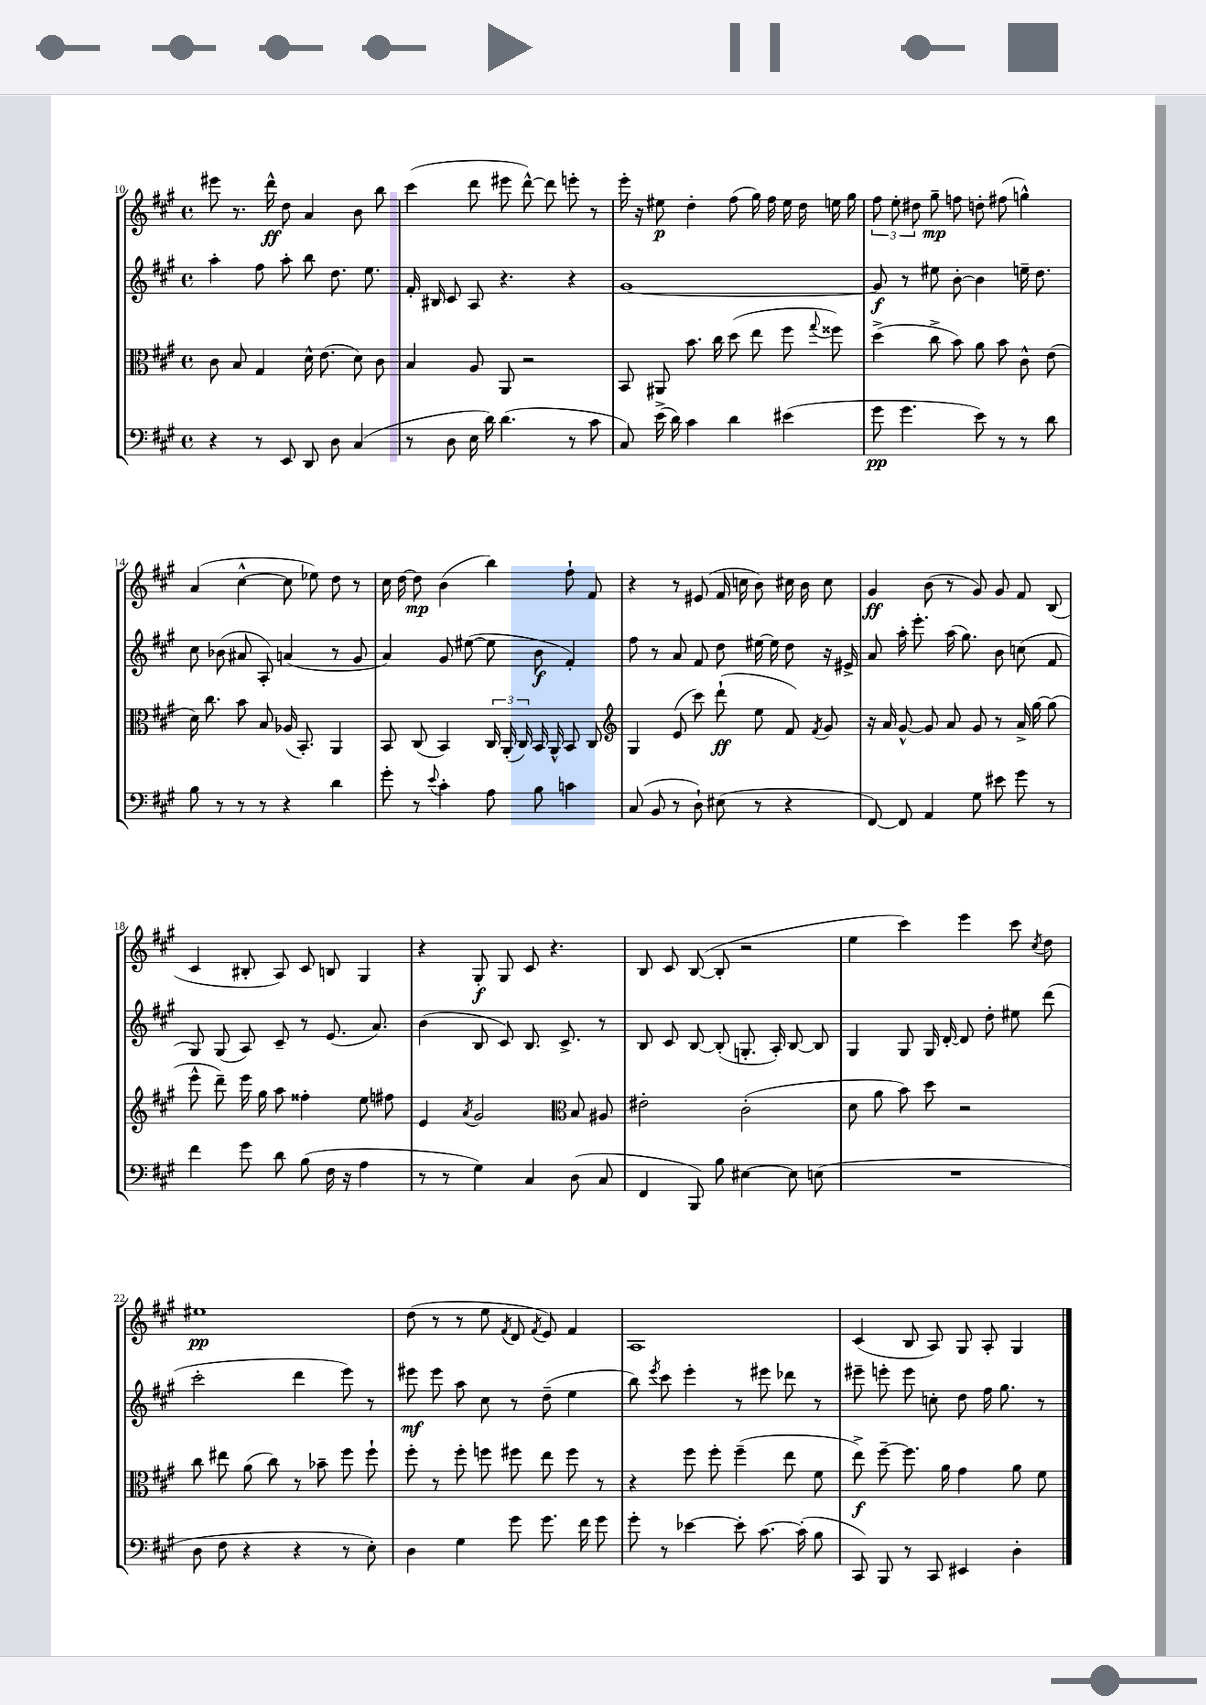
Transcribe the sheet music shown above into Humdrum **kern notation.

**kern	**dynam	**kern	**dynam	**kern	**dynam	**kern	**dynam
*part4	*part4	*part3	*part3	*part2	*part2	*part1	*part1
*staff4	*staff4	*staff3	*staff3	*staff2	*staff2	*staff1	*staff1
*clefF4	*	*clefC3	*	*clefG2	*	*clefG2	*
*k[f#c#g#]	*	*k[f#c#g#]	*	*k[f#c#g#]	*	*k[f#c#g#]	*
*M4/4	*	*M4/4	*	*M4/4	*	*M4/4	*
*met(c)	*	*met(c)	*	*met(c)	*	*met(c)	*
=10	=10	=10	=10	=10	=10	=10	=10
4r	.	8c#\	.	4aa'\	.	8eee#X\	.
.	.	8B/	.	.	.	8.r	.
8r	.	4G#/	.	8ff#\	.	.	.
.	.	.	.	.	.	16ddd^^\	ff
8EE/	.	.	.	8aa'\	.	8dd\	.
8DD/	.	16d^^\	.	8bb\	.	4a/	.
.	.	(8.e\	.	.	.	.	.
8D\	.	.	.	8.dd\	.	.	.
(4C#/	.	8d\)	.	.	.	8b\	.
.	.	.	.	8.ee\	.	.	.
.	.	8c#\	.	.	.	8bb\	.
=11	=11	=11	=11	=11	=11	=11	=11
8r	.	4B/	.	16f#'/	.	(4ccc#\	.
.	.	.	.	16B#X/	.	.	.
8D\	.	.	.	8c#/	.	.	.
16E\	.	8A/	.	8A/	.	8ddd\	.
16d\)	.	.	.	.	.	.	.
(4.d\	.	8AA/	.	4.r	.	8eee#X\	.
.	.	2r	.	.	.	[8ddd^^\)	.
.	.	.	.	.	.	8ddd\]	.
8r	.	.	.	4r	.	8eeen'\	.
8c#\	.	.	.	.	.	8r	.
=12	=12	=12	=12	=12	=12	=12	=12
8C#/)	.	8BB/	.	[1g#	.	16eee'\	.
.	.	.	.	.	.	16r	.
(16e^\	.	8AA#X/	.	.	.	8ee#X\	p
16d\)	.	.	.	.	.	.	.
4c#\	.	8.b\	.	.	.	4dd'\	.
.	.	16cc#\	.	.	.	.	.
4d\	.	(8dd\	.	.	.	(8ff#\	.
.	.	8ee\	.	.	.	16gg#\)	.
.	.	.	.	.	.	16ff#\	.
(4e#X\	.	8ff#\	.	.	.	16ee#\	.
.	.	.	.	.	.	16dd\	.
.	.	8qqgg#/	.	.	.	.	.
.	.	8ff##X\)	.	.	.	16een\	.
.	.	.	.	.	.	16gg#\	.
=13	=13	=13	=13	=13	=13	=13	=13
8g#\	pp	(4dd^\	.	8g#/]	f	12ff#\	.
.	.	.	.	.	.	12ee'\	.
4.g#\	.	.	.	8r	.	.	.
.	.	.	.	.	.	12dd#X\	.
.	.	8cc#^\	.	8ee#X\	.	8gg#~\	mp
.	.	8b\)	.	[8b'\	.	8ffn\	.
8e\)	.	8a\	.	4b\]	.	8ddn'\	.
8r	.	8b\	.	.	.	(8ff#X\	.
8r	.	8c#^^\	.	16een~\	.	4ggn^^\)	.
.	.	.	.	8.dd\	.	.	.
8d\	.	(8e\	.	.	.	.	.
!!LO:LB:g=z
=14	=14	=14	=14	=14	=14	=14	=14
8B\	.	16d\)	.	8cc#\	.	(4a/	.
.	.	8.cc#\	.	.	.	.	.
8r	.	.	.	(8b-X\	.	.	.
8r	.	8b\	.	8a#X/	.	[4cc#^^\	.
8r	.	8B/	.	8A'/)	.	.	.
4r	.	(16A-X/	.	(4an/	.	8cc#\]	.
.	.	8.BB'/)	.	.	.	.	.
.	.	.	.	.	.	8ee-X\)	.
4d\	.	4AA/	.	8r	.	8dd\	.
.	.	.	.	8g#/	.	8r	.
=15	=15	=15	=15	=15	=15	=15	=15
8g#'\	.	8BB/	.	4a/)	.	16cc#\	.
.	.	.	.	.	.	[16dd\	.
8r	.	(8C#/	.	.	.	8dd\]	mp
8qqe/	.	.	.	.	.	.	.
4c#'\	.	4BB/)	.	8g#/	.	(4b\	.
.	.	.	.	([8ee#X\	.	.	.
8A\	.	24C#/	.	8ee#\]	.	4bb\)	.
.	.	(24AA'/	.	.	.	.	.
.	.	24C#/)	.	.	.	.	.
8B\	.	16BB/	.	8b\	f	.	.
.	.	16AA^^/	.	.	.	.	.
4cn\	.	8BB/	.	4f#'/)	.	8ff#`\	.
.	.	8C#/	.	.	.	8f#/	.
=16	=16	=16	=16	=16	=16	=16	=16
*	*	*clefG2	*	*	*	*	*
(8C#/	.	4G#/	.	8ff#\	.	4r	.
8BB/	.	.	.	8r	.	.	.
8r	.	(8e/	.	8a/	.	8r	.
8D`\)	.	8ccc#\)	.	8f#/	.	(8e#X/	.
(8E#X\	.	(8ddd`\	ff	8dd\	.	16f#/	.
.	.	.	.	.	.	16ccn\	.
8r	.	8ee\	.	[16ee#X\	.	8b\)	.
.	.	.	.	16ee#\]	.	.	.
4r	.	8f#/)	.	8dd\	.	16cc#X\	.
.	.	.	.	.	.	16b\	.
.	.	8qf#/	.	.	.	.	.
.	.	8g#/	.	16r	.	8cc#\	.
.	.	.	.	16e#X^/	.	.	.
=17	=17	=17	=17	=17	=17	=17	=17
[8FF#/)	.	16r	.	8a/	.	4g#/	ff
.	.	16a/	.	.	.	.	.
8FF#/]	.	[8g#^^/	.	16aa'\	.	.	.
.	.	.	.	8.eee'\	.	.	.
4AA/	.	8g#/]	.	.	.	(8b\	.
.	.	8a/	.	(16aa\	.	8r	.
.	.	.	.	8.gg#\)	.	.	.
8G#\	.	8g#/	.	.	.	8g#/)	.
8e#X\	.	8r	.	8b\	.	8g#/	.
8g#\	.	16a^/	.	(8ccn\	.	8f#/	.
.	.	[16gg#\	.	.	.	.	.
8r	.	(8gg#\]	.	8f#/	.	(8B/	.
!!LO:LB:g=z
=18	=18	=18	=18	=18	=18	=18	=18
4f#\	.	8eee^^\	.	8G#/)	.	4c#/	.
.	.	8ddd~\)	.	(8G#/	.	.	.
8g#\	.	16eee\	.	8A/)	.	8B#X'/	.
.	.	16gg#\	.	.	.	.	.
8d\	.	8aa\	.	8c#~/	.	8A/)	.
(8B\	.	4ff##X'\	.	8r	.	8c#/	.
16F#\	.	.	.	(8.e/	.	8Bn/	.
16r	.	.	.	.	.	.	.
4A\	.	8ee\	.	.	.	4G#/	.
.	.	.	.	8.a/)	.	.	.
.	.	8ff#X\	.	.	.	.	.
=19	=19	=19	=19	=19	=19	=19	=19
8r	.	4e/	.	(4b\	.	4r	.
8r	.	.	.	.	.	.	.
.	.	8qa/	.	.	.	.	.
4G#\)	.	2g#/	.	8B/	.	8G#'/	f
.	.	.	.	8c#/)	.	8G#/	.
4C#/	.	.	.	8.B/	.	8c#/	.
.	.	.	.	.	.	4.r	.
.	.	.	.	8.c#^/	.	.	.
*	*	*clefC3	*	*	*	*	*
(8D\	.	8B/	.	.	.	.	.
8C#/	.	8A#X/	.	8r	.	.	.
=20	=20	=20	=20	=20	=20	=20	=20
4FF#/	.	2e#X'\	.	8B/	.	8B/	.
.	.	.	.	8c#/	.	8c#/	.
8BBB/)	.	.	.	[8B/	.	([8B/	.
8B\	.	.	.	(8B'/]	.	8B'/]	.
[4E#X\	.	(2c#'\	.	8.Gn'/	.	2r	.
.	.	.	.	16A'/)	.	.	.
8E#\]	.	.	.	[8B/	.	.	.
(8En\	.	.	.	8B/]	.	.	.
=21	=21	=21	=21	=21	=21	=21	=21
1r	.	8d\	.	4G#/	.	4ee\	.
.	.	8a\	.	.	.	.	.
.	.	8b\)	.	8G#/	.	4ccc#\)	.
.	.	8dd\	.	16G#/	.	.	.
.	.	.	.	[16d'/	.	.	.
.	.	2r	.	8d/]	.	4eee\	.
.	.	.	.	8dd'\	.	.	.
.	.	.	.	8ee#X\	.	8ccc#\	.
.	.	.	.	.	.	8qcc#/	.
.	.	.	.	(8ddd\	.	8dd\	.
!!LO:LB:g=z
=22	=22	=22	=22	=22	=22	=22	=22
8D\	.	8cc#\	.	2ccc#'\	.	1ee#X	pp
8F#\	.	8ee#X\	.	.	.	.	.
4r	.	(8a\	.	.	.	.	.
.	.	8cc#\)	.	.	.	.	.
4r	.	8r	.	4ddd\	.	.	.
.	.	8b-X~\	.	.	.	.	.
8r	.	8ff#\	.	8eee\)	.	.	.
8E'\)	.	8ff#`\	.	8r	.	.	.
=23	=23	=23	=23	=23	=23	=23	=23
4D\	.	8ff#'\	.	8eee#X\	mf	(8dd\	.
.	.	8r	.	8eee#\	.	8r	.
4G#\	.	8ff#'\	.	8aa\	.	8r	.
.	.	8ffn\	.	8cc#\	.	8ee\	.
.	.	.	.	.	.	8qf#/	.
8g#\	.	8ff#X\	.	8r	.	8d/	.
.	.	.	.	.	.	8qf#/	.
8.g#\	.	8ee\	.	(8dd~\	.	8e/)	.
.	.	8ff#\	.	4ee\	.	4f#/	.
16f#\	.	.	.	.	.	.	.
8g#\	.	8r	.	.	.	.	.
=24	=24	=24	=24	=24	=24	=24	=24
8g#'\	.	4r	.	8bb\)	.	1A	.
.	.	.	.	8qeee/	.	.	.
8r	.	.	.	8ccc#\	.	.	.
[4e-X\	.	8ff#\	.	4eee'\	.	.	.
.	.	8ff#'\	.	.	.	.	.
8e-'\]	.	(4ff#~\	.	8r	.	.	.
[8.c#\	.	.	.	8eee#X\	.	.	.
.	.	8ee\	.	8ddd-X\	.	.	.
(16c#'\]	.	.	.	.	.	.	.
8B\	.	8f#\	.	8r	.	.	.
=25	=25	=25	=25	=25	=25	=25	=25
8CC#/)	.	8ee^\)	f	8eee#X~\	.	(4c#/	.
8BBB/	.	[8ff#~\	.	8eeen'\	.	.	.
8r	.	8.ff#\]	.	8eee\	.	8B/	.
8CC#/	.	.	.	8ccn'\	.	8A/)	.
.	.	16a\	.	.	.	.	.
4EE#X/	.	4g#\	.	8dd\	.	8G#/	.
.	.	.	.	16ff#\	.	8A'/	.
.	.	.	.	8.gg#\	.	.	.
4D'\	.	8a\	.	.	.	4G#/	.
.	.	8f#\	.	8r	.	.	.
==	==	==	==	==	==	==	==
*-	*-	*-	*-	*-	*-	*-	*-
